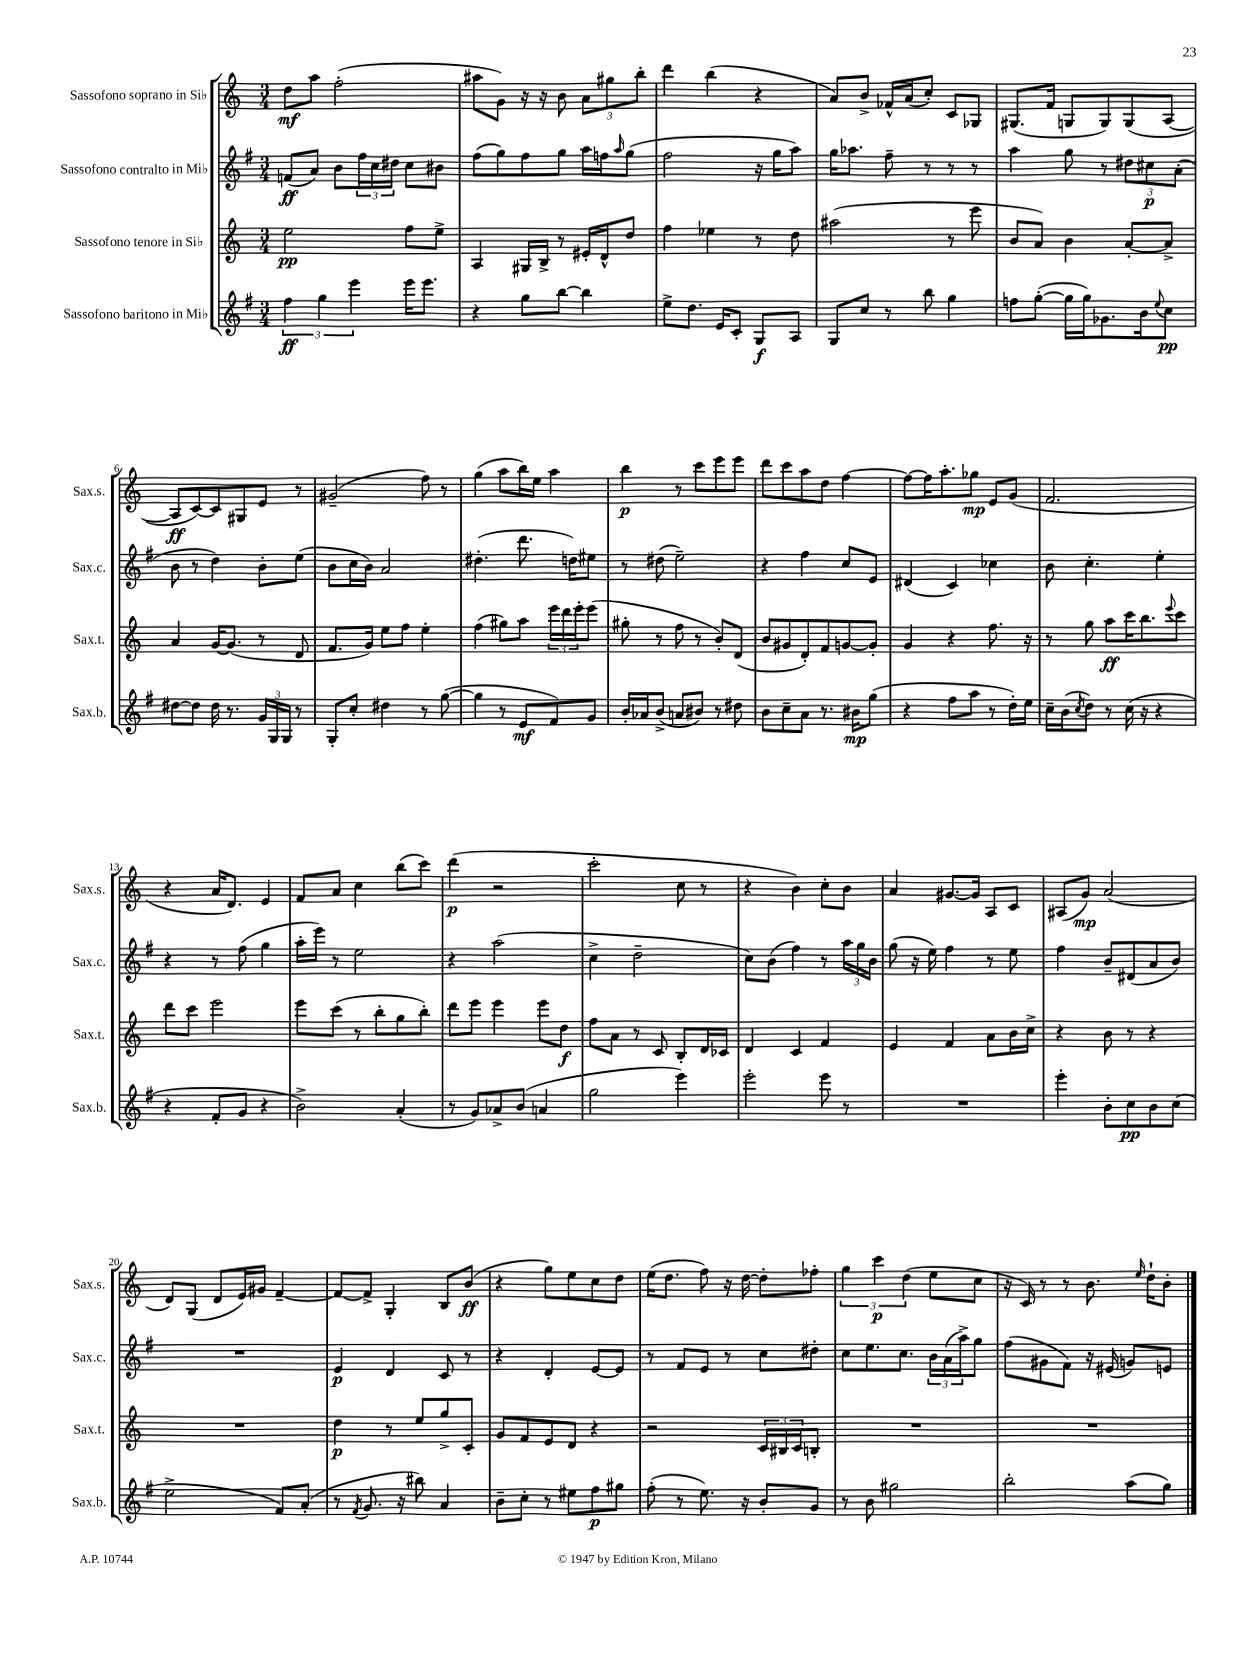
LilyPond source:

<<
\new StaffGroup <<
\new Staff = "s0" \with { instrumentName = "Sassofono soprano in Sib" shortInstrumentName = "Sax.s." } {
    \clef treble \key c \major \numericTimeSignature \time 3/4
    d''8\mf a''8 f''2-.( |
    ais''8 g'8) r16 r16 b'8 \tuplet 3/2 { a'8 gis''8 b''8-. } |
    d'''4 b''4( r4 |
    a'8) b'8-> fes'16-^ a'16( c''8-.) c'8 ges8 |
    gis8.( f'16 g8 g8) g8( a8~ |
    a8\ff c'8~) c'8 gis8 e'8 r8 |
    gis'2--( f''8) r8 |
    g''4( a''8 b''16) e''16 a''4 |
    b''4\p r8 c'''8 e'''8 e'''8 |
    d'''8 c'''8 a''8 d''8 f''4~ |
    f''8~ f''16 a''8.-. ges''8\mp e'8 g'8( |
    f'2. |
    r4 a'16 d'8.) e'4 |
    f'8 a'8 c''4 b''8( c'''8) |
    d'''4\p( r2 |
    c'''2-. c''8 r8 |
    r4 b'4) c''8-. b'8 |
    a'4 gis'8.~ gis'16 a8 c'8 |
    ais8( g'8\mp) a'2( |
    d'8) g8( d'8 e'16) gis'16 f'4~-- |
    f'8~ f'8-> g4-. b8 b'8\ff( |
    r4 g''8) e''8 c''8 d''8 |
    e''16( d''8. f''8) r16 d''16~ d''8-. fes''8-. |
    \tuplet 3/2 { g''4 c'''4\p d''4( } e''8 c''8 |
    r16 c'16) r8 r8 b'8. \grace { e''16 } d''16-! b'8-. \bar "|." |
}
\new Staff = "s1" \with { instrumentName = "Sassofono contralto in Mib" shortInstrumentName = "Sax.c." } {
    \clef treble \key g \major \numericTimeSignature \time 3/4
    f'8\ff( a'8) b'8 \tuplet 3/2 { fis''16 c''16 dis''16 } c''8 bis'8 |
    fis''8( g''8) fis''8 g''8 a''16 f''16 \grace { a''16 } g''8( |
    fis''2 r16 g''16 a''8) |
    g''16 aes''8. fis''8-- r8 r8 r8 |
    a''4 g''8 r8 \tuplet 3/2 { dis''8 cis''8\p a'8-.( } |
    b'8 r8 d''4) b'8-. e''8( |
    b'8 c''16 b'16) a'2 |
    dis''4.-.( d'''8. d''16) eis''8 |
    r8 dis''8( e''2--) |
    r4 fis''4 c''8 e'8 |
    dis'4( c'4) ces''4 |
    b'8 c''4.-. e''4-. |
    r4 r8 fis''8( g''4 |
    a''16-. e'''16) r8 e''2 |
    r4 a''2( |
    c''4-> d''2-- |
    c''8) b'8( fis''4) r8 \tuplet 3/2 { a''16 g''16 b'16 } |
    g''8( r16 e''16) fis''4 r8 e''8 |
    fis''4 b'8-- dis'8( a'8 b'8) |
    R2. |
    e'4\p d'4 c'8 r8 |
    r4 d'4-. e'8~ e'8 |
    r8 fis'8 e'8 r8 c''8 dis''8-. |
    c''8 e''8. c''8. \tuplet 3/2 { b'16 a'16( a''16->) } g''8 |
    fis''8( gis'8 fis'8) r16 eis'16( g'8) e'8 \bar "|." |
}
\new Staff = "s2" \with { instrumentName = "Sassofono tenore in Sib" shortInstrumentName = "Sax.t." } {
    \clef treble \key c \major \numericTimeSignature \time 3/4
    e''2\pp f''8 e''8-> |
    a4 gis16 b16-> r8 eis'16-. d'16-^ d''8 |
    f''4 ees''4 r8 d''8 |
    ais''2( r8 e'''8 |
    b'8 a'8) b'4 a'8~-. a'8-> |
    a'4 g'16~ g'8.( r8 d'8 |
    f'8. g'16) e''8 f''8 e''4-. |
    f''4( gis''8) a''8 \tuplet 3/2 { e'''16 d'''16 e'''16-. } e'''8( |
    gis''8-. r8 f''8 r8 b'8-.) d'8( |
    b'8 gis'8 d'8-.) f'8 g'8~ g'8-. |
    g'4 r4 f''8. r16 |
    r8 g''8 a''8\ff c'''16 b''8. \appoggiatura { e'''8 } c'''8 |
    d'''8 c'''8 e'''2 |
    e'''8 c'''8( r8 b''8-. g''8 b''8-.) |
    d'''8 e'''8 e'''4 e'''8 d''8\f |
    f''8 a'8 r8 c'8 b8-. d'16 ces'16 |
    d'4 c'4 f'4 |
    e'4 f'4 a'8 b'16 c''16-> |
    r4 b'8 r8 r4 |
    R2. |
    d''4\p r8 e''8 g''8-> c'8-. |
    g'8 f'8 e'8 d'8 r4 |
    r2 \tuplet 3/2 { c'16 bis16 c'16 } b8-. |
    R2. |
    R2. \bar "|." |
}
\new Staff = "s3" \with { instrumentName = "Sassofono baritono in Mib" shortInstrumentName = "Sax.b." } {
    \clef treble \key g \major \numericTimeSignature \time 3/4
    \tuplet 3/2 { fis''4\ff g''4 e'''4 } e'''16 e'''8. |
    r4 g''8 b''8~ b''4 |
    e''8-> d''8. e'16 c'8-. g8\f a8 |
    g8 c''8 r8 b''8 g''4 |
    f''8 g''8~-.( g''16 g''16) ges'8. b'16 \appoggiatura { e''8 } c''8\pp |
    dis''8~ dis''8 dis''16 r8. \tuplet 3/2 { g'16 g16 g16 } r8 |
    g8-. c''8-. dis''4 r8 g''8~( |
    g''4 r8 e'8\mf fis'8) g'8 |
    b'16-. aes'16 b'8->( a'8 bis'8) r8 dis''8 |
    b'8 c''8-- a'8 r8. bis'16\mp g''8( |
    r4 fis''8 a''8 r8 d''16-.) e''16 |
    c''16-- b'16( \acciaccatura { c''8 } d''8) r8 c''16( r16 r4 |
    r4 fis'8-. g'8 r4 |
    b'2->) a'4-.( |
    r8 g'8) aes'8-> b'8( a'4 |
    g''2 e'''4) |
    e'''2-. e'''8 r8 |
    R2. |
    e'''4-. b'8-. c''8\pp b'8 c''8( |
    e''2-> fis'8) a'8-.( |
    r8 \acciaccatura { fis'8 } g'8. r16 bis''8) a'4 |
    b'8-- c''8-. r8 eis''8 fis''8\p gis''8 |
    fis''8-.( r8 e''8.) r16 b'8-. g'8 |
    r8 b'8 gis''2 |
    b''2-. a''8( g''8) \bar "|." |
}
>>
>>
